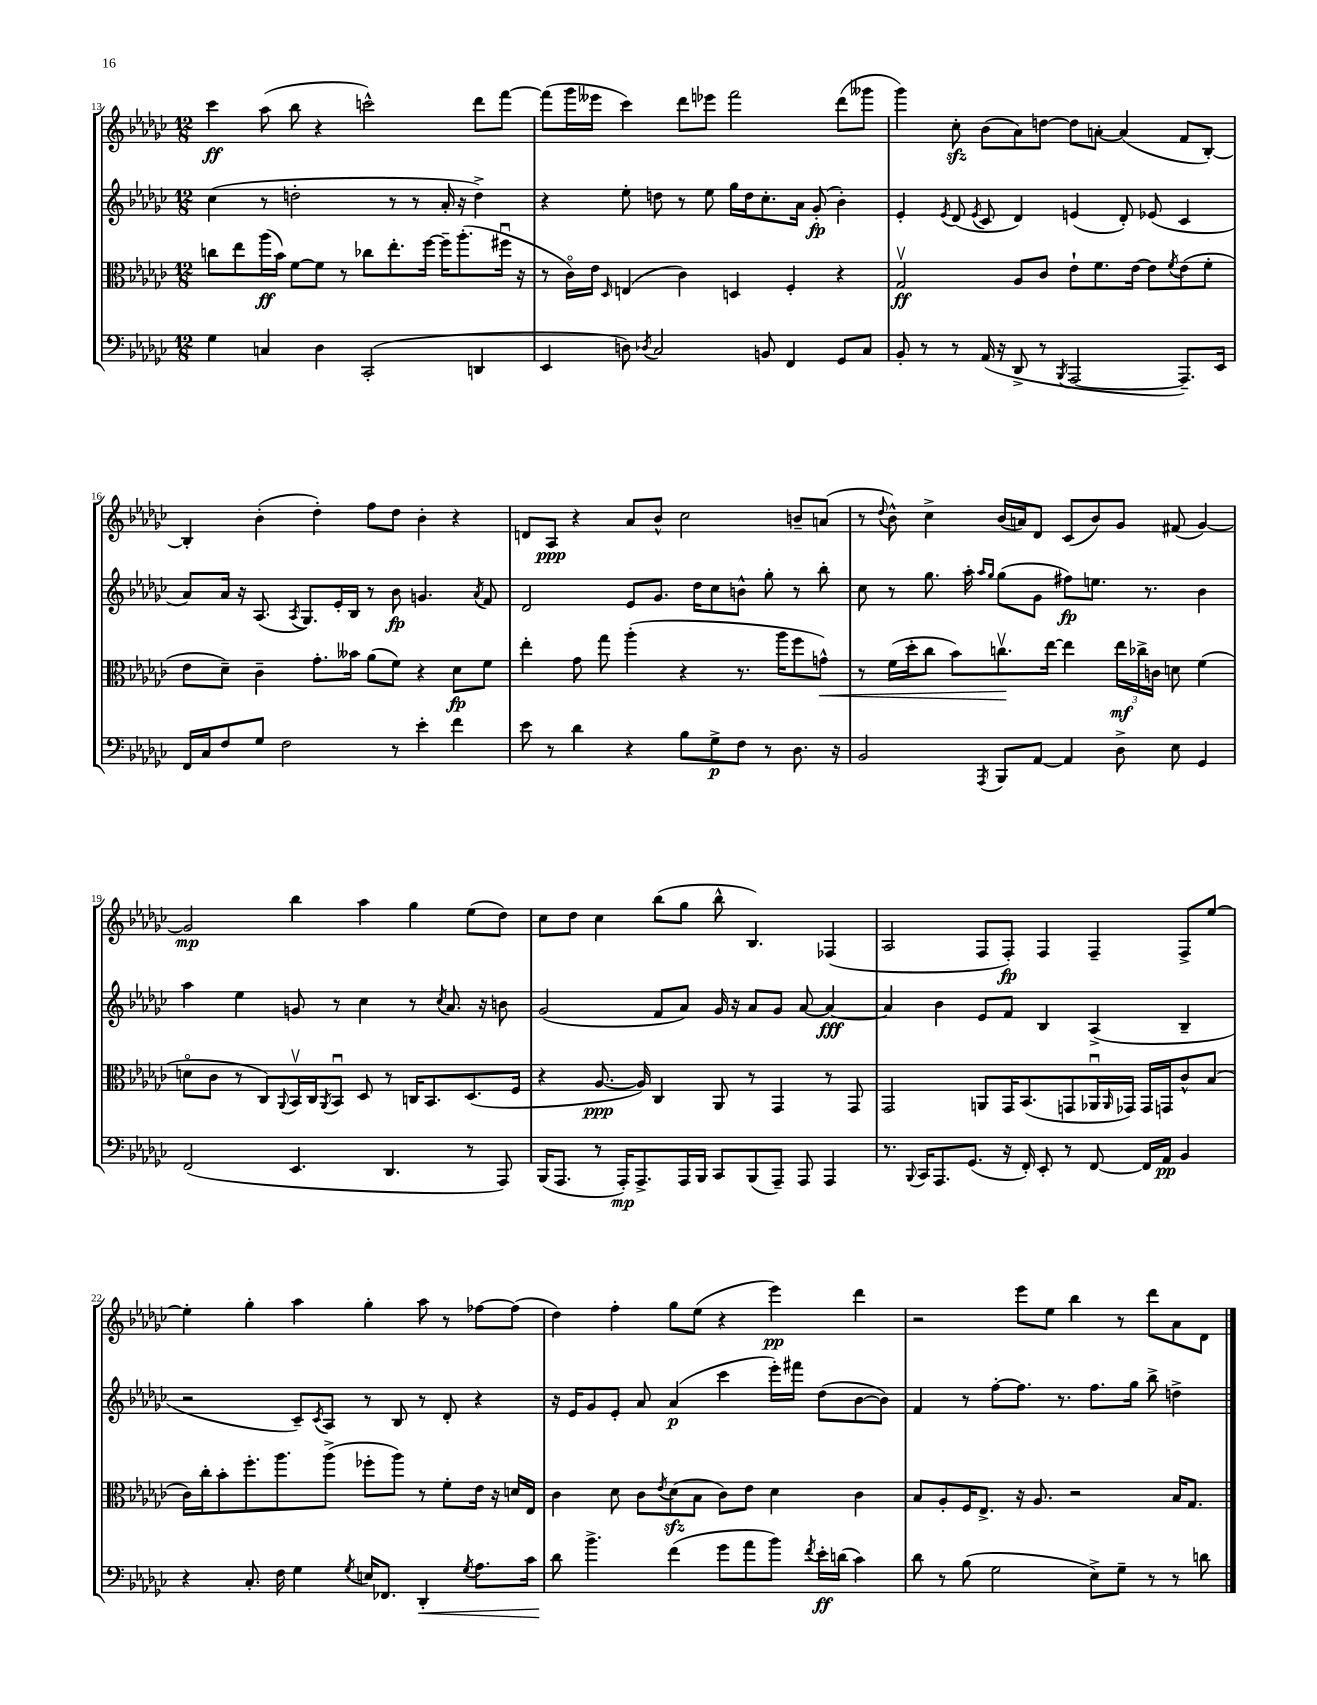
<<
\new StaffGroup <<
\new Staff = "s0" {
    \clef treble \key ges \major \numericTimeSignature \time 12/8
    ces'''4\ff aes''8( bes''8 r4 c'''2-^) des'''8 f'''8~ |
    f'''8( ges'''16 eeses'''16 ces'''4) des'''8 ees'''8 f'''2 des'''8( geses'''8 |
    ges'''4) ces''8-.\sfz bes'8( aes'8) d''8~ d''8 a'8~-. a'4( f'8 bes8~-.) |
    bes4-. bes'4-.( des''4-.) f''8 des''8 bes'4-. r4 |
    d'8 aes8\ppp r4 aes'8 bes'8-^ ces''2 b'8-- a'8( |
    r8 \appoggiatura { des''8 } bes'8-^) ces''4-> bes'16( a'16) des'8 ces'8( bes'8) ges'8 fis'8( ges'4~) |
    ges'2\mp bes''4 aes''4 ges''4 ees''8( des''8) |
    ces''8 des''8 ces''4 bes''8( ges''8 bes''8-^ bes4.) fes4( |
    aes2 f8 f8-.\fp) f4 f4-- f8-> ees''8~ |
    ees''4-. ges''4-. aes''4 ges''4-. aes''8 r8 fes''8~ fes''8( |
    des''4) f''4-. ges''8 ees''8( r4 ees'''4\pp) des'''4 |
    r2 ees'''8 ees''8 bes''4 r8 des'''8 aes'8 des'8 \bar "|." |
}
\new Staff = "s1" {
    \clef treble \key ges \major \numericTimeSignature \time 12/8
    ces''4( r8 d''2-. r8 r8 aes'16-. r16 d''4->) |
    r4 ees''8-. d''8 r8 ees''8 ges''16 d''16 ces''8.-. aes'16 ges'8-.\fp( bes'4-.) |
    ees'4-. \acciaccatura { ees'8 } des'8( \acciaccatura { ees'8 } ces'8 des'4) e'4( des'8-.) ees'8( ces'4 |
    aes'8) aes'16 r16 aes8.( \acciaccatura { aes8 } ges8.) ees'16-. bes16 r8 bes'8\fp g'4. \acciaccatura { aes'8 } f'8 |
    des'2 ees'8 ges'8. des''16 ces''8 b'8-^ ges''8-. r8 bes''8-. |
    ces''8 r8 ges''8. aes''16-. \grace { aes''16 ges''16 } ges''8( ges'8 fis''8\fp) e''8. r8. bes'4 |
    aes''4 ees''4 g'8 r8 ces''4 r8 \acciaccatura { ces''8 } aes'8. r16 b'8 |
    ges'2( f'8 aes'8) ges'16 r16 aes'8 ges'8 aes'8~ aes'4~\fff |
    aes'4 bes'4 ees'8 f'8 bes4 aes4->( bes4-- |
    r2 ces'8--) \acciaccatura { ces'8 } aes8 r8 bes8 r8 des'8-. r4 |
    r16 ees'16 ges'8 ees'8-. aes'8 aes'4\p( ces'''4 ees'''16-.) fis'''16 des''8( bes'8~ bes'8) |
    f'4 r8 f''8~-. f''8. r8. f''8. ges''16 bes''8-> d''4-> \bar "|." |
}
\new Staff = "s2" {
    \clef alto \key ges \major \numericTimeSignature \time 12/8
    c''8 ees''8 aes''16\ff( bes'16) f'8~ f'8 r8 ces''8 ees''8.-. f''16~ f''16-- aes''8.-.( fis''16\downbow r16 |
    r8 ces'16\flageolet) ees'16 \grace { des16 } e4( ces'4) d4 f4-. r4 |
    ges2\upbow\ff aes8 ces'8 ees'8-! f'8. ees'16~ ees'8 \acciaccatura { f'8 } ees'8( f'8-. |
    ees'8 des'8--) ces'4-- ges'8.-. beses'16 aes'8( f'8) r4 des'8\fp f'8 |
    ees''4-. ges'8 ges''8 aes''4-.( r4 r8. aes''16 f''8 g'8-^\<) |
    r8 f'16( des''16-. ces''8 bes'8) c''8.\upbow\! ees''16~ ees''4 \tuplet 3/2 { ees''16\mf ces''16-> c'16 } d'8 f'4( |
    d'8\flageolet ces'8 r8 ces8) \appoggiatura { aes,8 } bes,16\upbow ces16 \acciaccatura { aes,8 } bes,8\downbow des8 r8 c16 bes,8. des8.( f16 |
    r4 aes8.~\ppp aes16) ces4 aes,8 r8 ges,4 r8 ges,8 |
    ges,2 a,8 ges,16 bes,8.( g,8 aes,16\downbow \grace { aes,16 } ges,16) ges,16 g,16 ces'8-^ bes8( |
    ces'16) ces''16-. bes'8-. f''8.-. aes''8. aes''8->( fes''8-. aes''8) r8 f'8-. ees'16 r16 d'16 ees16 |
    ces'4 des'8 ces'8 \acciaccatura { ees'8 } des'8\sfz( bes8 ces'8) ees'8 des'4 ces'4 |
    bes8 aes8-. f16 ees8.-> r16 aes8. r2 bes16 ges8. \bar "|." |
}
\new Staff = "s3" {
    \clef bass \key ges \major \numericTimeSignature \time 12/8
    ges4 c4 des4 ces,2-.( d,4 |
    ees,4 d8) \acciaccatura { des8 } ces2 b,8 f,4 ges,8 ces8 |
    bes,8-. r8 r8 aes,16( r16 des,8-> r8 \acciaccatura { bes,,8 } aes,,2~ aes,,8.--) ees,16 |
    f,16 ces16 f8 ges8 f2 r8 ees'4-. f'4 |
    ees'8 r8 des'4 r4 bes8 ges8->\p f8 r8 des8. r16 |
    bes,2 \acciaccatura { aes,,8 } bes,,8 aes,8~ aes,4 des8-> ees8 ges,4 |
    f,2( ees,4. des,4. r8 aes,,8) |
    bes,,16( aes,,8. r8 aes,,16-.\mp) aes,,8.-> aes,,16 bes,,16 ces,8 bes,,8( aes,,8--) aes,,8 aes,,4 |
    r8. \appoggiatura { bes,,8 } ces,16 aes,,8. ges,8.( r16 f,16-.) ees,8-. r8 f,8~ f,16 aes,16\pp bes,4 |
    r4 ces8.-. f16 ges4 \acciaccatura { ges8 } e16 fes,8. des,4-.\< \acciaccatura { ges8 } aes8. ces'16 |
    des'8\! bes'4.-> f'4( ges'8 aes'8 bes'8) \acciaccatura { f'8 } ees'16-.\ff d'16( ces'4) |
    des'8 r8 bes8( ges2 ees8->) ges8-- r8 r8 d'8 \bar "|." |
}
>>
>>
\layout { \context { \Score currentBarNumber = #13 } }
